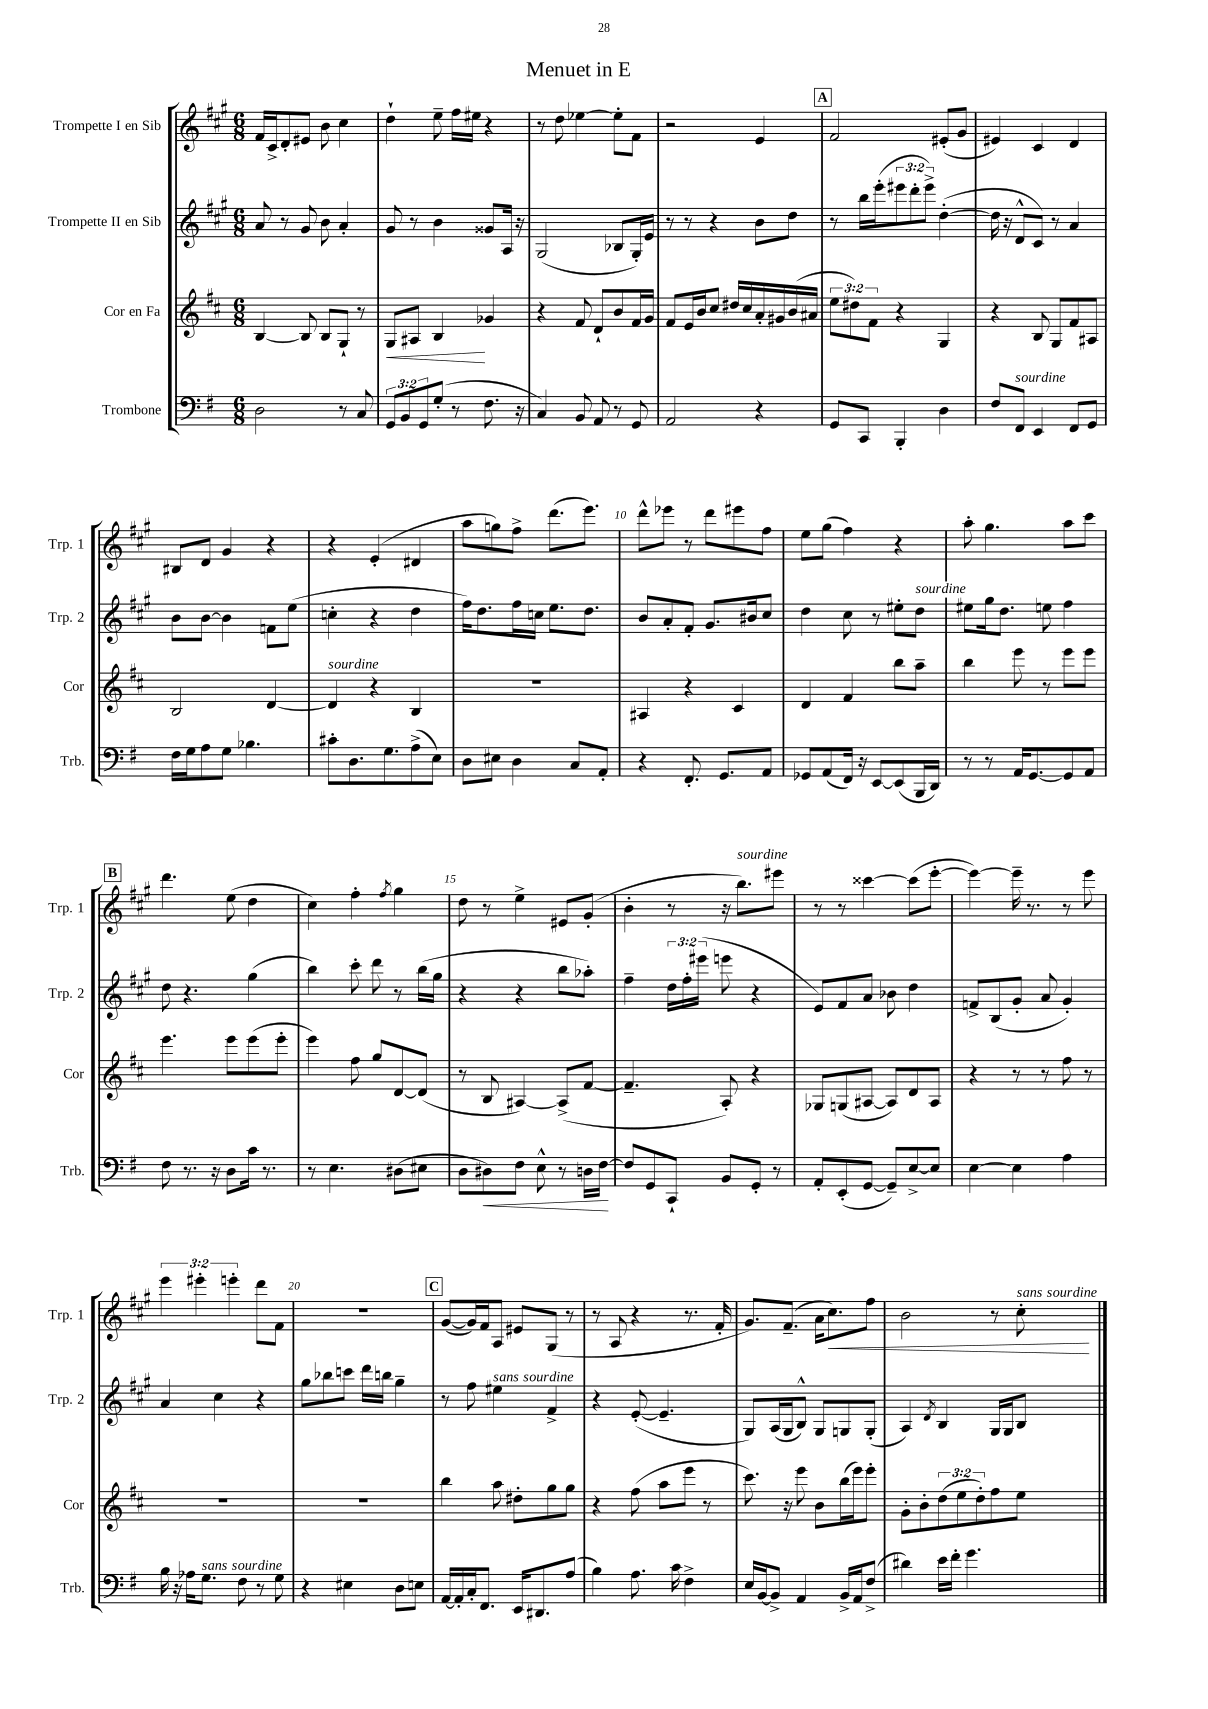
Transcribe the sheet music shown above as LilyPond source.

\header { title = "Menuet in E" }
<<
\new StaffGroup <<
\new Staff = "s0" \with { instrumentName = "Trompette I en Sib" shortInstrumentName = "Trp. 1" } {
    \clef treble \key a \major \numericTimeSignature \time 6/8 \override Staff.TupletNumber.text = #tuplet-number::calc-fraction-text
    fis'16 cis'16-> d'8-. eis'8 b'8 cis''4 |
    d''4-! e''8-- fis''16 eis''16 r4 |
    r8 d''8 ees''4~ ees''8-. fis'8 |
    r2 e'4 |
    \mark \markup { \box "A" } fis'2 eis'8-.( gis'8 |
    eis'4) cis'4 d'4 |
    bis8 d'8 gis'4 r4 |
    r4 e'4-.( dis'4 |
    a''8 g''8) fis''8-> d'''8.( e'''8.) |
    d'''8-^ ees'''8 r8 d'''8 eis'''8 fis''8 |
    e''8 gis''8( fis''4) r4 |
    a''8-. gis''4. a''8 cis'''8 |
    \mark \markup { \box "B" } d'''4. e''8( d''4 |
    cis''4) fis''4-. \acciaccatura { fis''8 } gis''4 |
    d''8 r8 e''4-> eis'8 gis'8-.( |
    b'4-. r8 r16 b''8.^\markup { \italic "sourdine" }) eis'''8 |
    r8 r8 cisis'''4~ cisis'''8( e'''8~-. |
    e'''4~) e'''16-- r8. r8 e'''8 |
    \tuplet 3/2 { e'''4 eis'''4-. e'''4-. } d'''8 fis'8 |
    R2. |
    \mark \markup { \box "C" } gis'8~( gis'16) fis'16 a8 eis'8 gis8( r8 |
    r8 a8 r4 r8. fis'16-. |
    gis'8.) fis'8.--( a'16 cis''8.\<) fis''8 |
    b'2 r8 cis''8-.\!^\markup { \italic "sans sourdine" } \bar "|." |
}
\new Staff = "s1" \with { instrumentName = "Trompette II en Sib" shortInstrumentName = "Trp. 2" } {
    \clef treble \key a \major \numericTimeSignature \time 6/8 \override Staff.TupletNumber.text = #tuplet-number::calc-fraction-text
    a'8 r8 gis'8 b'8 a'4-. |
    gis'8 r8 b'4 gisis'8 a16 r16 |
    gis2( bes8 gis16-.) e'16 |
    r8 r8 r4 b'8 d''8 |
    \mark \markup { \box "A" } r8 b''16 e'''16-.( \tuplet 3/2 { eis'''8 d'''8-. eis'''8->) } d''4~-.( |
    d''16 r16 d'8-^ cis'8) r8 a'4 |
    b'8 b'8~ b'4 f'8 e''8( |
    c''4-. r4 d''4 |
    fis''16) d''8. fis''16 c''16 e''8. d''8. |
    b'8 a'8-. fis'8-. gis'8. bis'16 cis''8 |
    d''4 cis''8 r8 eis''8-. d''8^\markup { \italic "sourdine" } |
    eis''8 gis''16 d''8. e''8 fis''4 |
    \mark \markup { \box "B" } d''8 r4. gis''4( |
    b''4) cis'''8-. d'''8 r8 b''16( gis''16 |
    r4 r4 b''8 aes''8-.) |
    fis''4-- \tuplet 3/2 { d''16 fis''16-. eis'''16( } e'''8 r4 |
    e'8) fis'8 a'8 bes'8 d''4 |
    f'8-> b8( gis'8-. a'8 gis'4-.) |
    a'4 cis''4 r4 |
    gis''8 bes''8 c'''8 d'''16 b''16 gis''4-- |
    \mark \markup { \box "C" } r8 fis''8 eis''4^\markup { \italic "sans sourdine" } fis'4-> |
    r4 e'8~-.( e'4.-- |
    gis8) a16( gis16 b8-^) gis8 g8 g8-.( |
    a4) \acciaccatura { d'8 } b4 gis16 gis16 b8 \bar "|." |
}
\new Staff = "s2" \with { instrumentName = "Cor en Fa" shortInstrumentName = "Cor" } {
    \clef treble \key d \major \numericTimeSignature \time 6/8 \override Staff.TupletNumber.text = #tuplet-number::calc-fraction-text
    b4~ b8 b8 g8-! r8 |
    g8\< ais8 b4\! ges'4 |
    r4 fis'8 d'8-! b'8 fis'16 g'16 |
    fis'8 e'16 b'16 cis''8 dis''16 cis''16 a'16-. gis'16 b'16( ais'16 |
    \mark \markup { \box "A" } \tuplet 3/2 { e''8 dis''8) fis'8 } r4 g4 |
    r4 b8 g8 fis'8 ais8 |
    b2 d'4~ |
    d'4^\markup { \italic "sourdine" } r4 b4 |
    R2. |
    ais4 r4 cis'4 |
    d'4 fis'4 b''8 a''8-- |
    b''4 e'''8 r8 e'''8 e'''8 |
    \mark \markup { \box "B" } e'''4. e'''8 e'''8( e'''8-. |
    e'''4) fis''8 g''8 d'8~ d'8( |
    r8 b8 ais4~) ais8->( fis'8~ |
    fis'4.-- a8-.) r4 |
    ges8 g8( ais8~ ais8) d'8 ais8 |
    r4 r8 r8 fis''8 r8 |
    R2. |
    R2. |
    \mark \markup { \box "C" } b''4 a''8 dis''8-. g''8 g''8 |
    r4 fis''8( a''8 e'''8 r8 |
    cis'''8.) r16 e'''8 b'8 b''16( e'''16) e'''8-. |
    g'8-. b'8-. \tuplet 3/2 { d''8( e''8 d''8-.) } fis''8 e''8 \bar "|." |
}
\new Staff = "s3" \with { instrumentName = "Trombone" shortInstrumentName = "Trb." } {
    \clef bass \key g \major \numericTimeSignature \time 6/8 \override Staff.TupletNumber.text = #tuplet-number::calc-fraction-text
    d2 r8 c8 |
    \tuplet 3/2 { g,8 b,8 g,8 } g8-.( r8 fis8. r16 |
    c4) b,8 a,8 r8 g,8 |
    a,2 r4 |
    \mark \markup { \box "A" } g,8 c,8 b,,4-. d4 |
    fis8 fis,8^\markup { \italic "sourdine" } e,4 fis,8 g,8 |
    fis16 g16 a8 g8 bes4. |
    cis'8-. d8. g8. a8->( e8) |
    d8 eis8 d4 c8 a,8-. |
    r4 fis,8.-. g,8. a,8 |
    ges,8 a,8( fis,16) r16 e,8~ e,8( b,,16 d,16) |
    r8 r8 a,16 g,8.~ g,8 a,8 |
    \mark \markup { \box "B" } fis8 r8. r16 d8 c'16 r8. |
    r8 e4. dis8( eis8 |
    d8 dis8\<) fis8 e8-^ r8 d16 fis16~\! |
    fis8 g,8 c,8-! b,8 g,8-. r8 |
    a,8-. e,8-.( g,8~ g,8--) e8~-> e8 |
    e4~ e4 a4 |
    b16 r16 aes16 g8.^\markup { \italic "sans sourdine" } fis8 r8 g8 |
    r4 eis4 d8 e8 |
    \mark \markup { \box "C" } a,16~ a,16-. c16-. fis,8. e,16 dis,8. a8( |
    b4) a8. c'16 fis4-> |
    e16 b,16~ b,8-> a,4 b,16-> a,16 fis8->( |
    dis'4) e'16 fis'16-. g'4. \bar "|." |
}
>>
>>
\layout { \context { \Score \override BarNumber.break-visibility = ##(#f #t #t) barNumberVisibility = #(every-nth-bar-number-visible 5) } }
